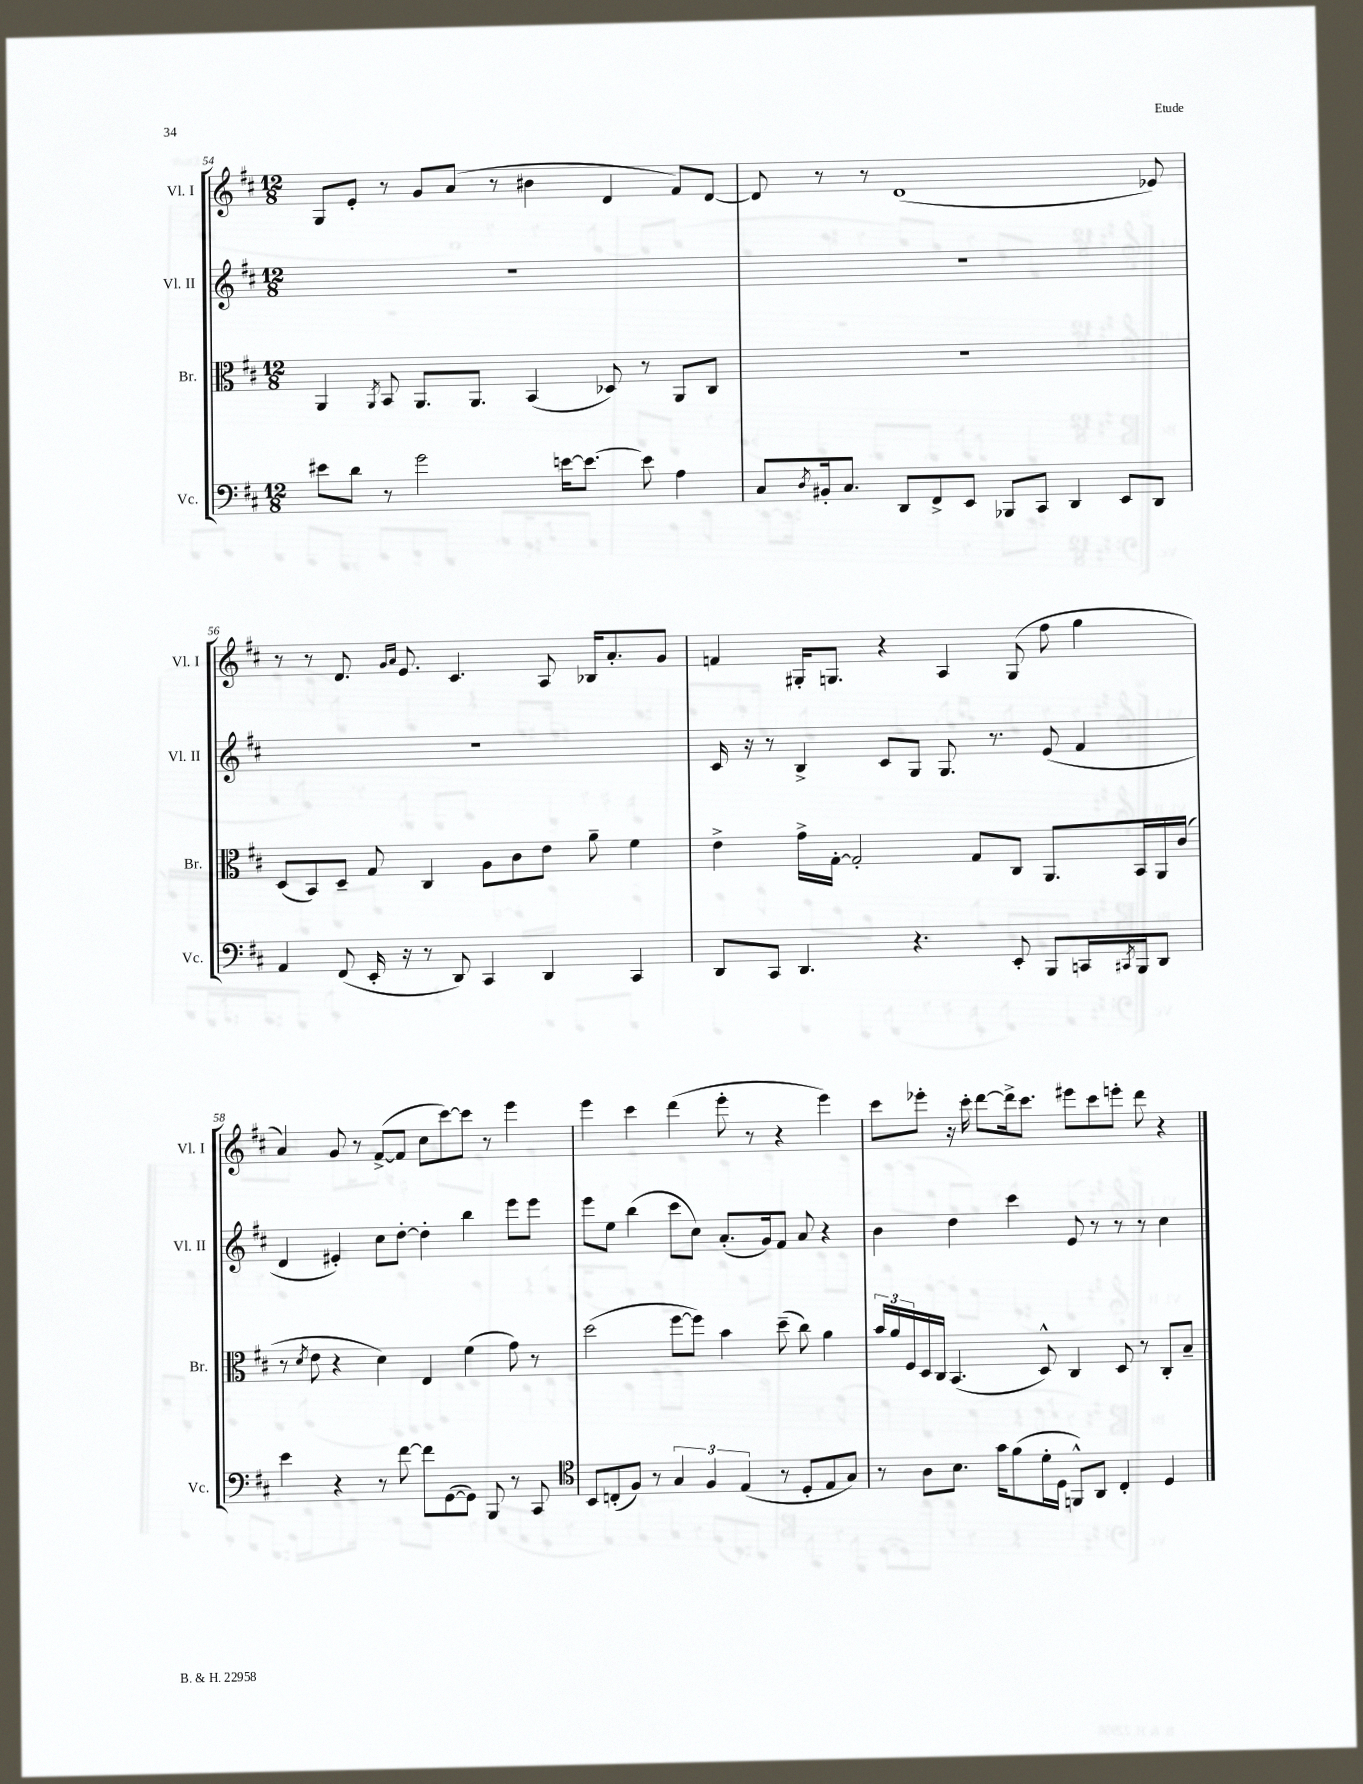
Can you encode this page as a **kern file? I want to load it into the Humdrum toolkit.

**kern	**kern	**kern	**kern
*part4	*part3	*part2	*part1
*staff4	*staff3	*staff2	*staff1
*I"Vc.	*I"Br.	*I"Vl. II	*I"Vl. I
*I'Vc.	*I'Br.	*I'Vl. II	*I'Vl. I
*clefF4	*clefC3	*clefG2	*clefG2
*k[f#c#]	*k[f#c#]	*k[f#c#]	*k[f#c#]
*M12/8	*M12/8	*M12/8	*M12/8
=54	=54	=54	=54
8e#X\L	4AA/	1.r	8G/L
8d\J	.	.	8e'/J
.	8qAA/	.	.
8r	8BB/	.	8r
2g\	8.AA/L	.	8g/L
.	.	.	(8a/J
.	8.AA/J	.	.
.	.	.	8r
.	(4BB/	.	4b#X\
[16en\KL	.	.	.
8.e\J_	.	.	.
.	8D-X/)	.	4d/
8e\]	8r	.	.
4A\	8AA/L	.	8f#/L)
.	8C#/J	.	[8d/J
=55	=55	=55	=55
8C#/L	1.r	1.r	8d/]
8qD/	.	.	.
16BB#X'/k	.	.	8r
8.C#/J	.	.	.
.	.	.	8r
8DD/L	.	.	(1d
8FF#^/	.	.	.
8EE/J	.	.	.
8BBB-X/L	.	.	.
8CC#/J	.	.	.
4DD/	.	.	.
8EE/L	.	.	.
8DD/J	.	.	8e-X/)
!!LO:LB:g=z
=56	=56	=56	=56
4AA/	(8D/L	1.r	8r
.	8BB/)	.	8r
(8FF#/	8D~/J	.	8.d/
16EE'/	8G/	.	.
.	.	.	16qqg/LL
.	.	.	16qqa/JJ
16r	.	.	8.e/
8r	4C#/	.	.
8DD/)	.	.	4.c#/
4CC#/	8A\L	.	.
.	8c#\	.	.
4DD/	8e\J	.	8A/
.	8a~\	.	16B-X/KL
.	.	.	8.a'/
4CC#/	4f#\	.	.
.	.	.	8g/J
=57	=57	=57	=57
8DD/L	4e^\	16c#/	4fn/
.	.	16r	.
8CC#/J	.	8r	.
4.DD/	16g^\LL	4B^/	16G#X'/KL
.	[16G'\JJ	.	8.Gn/J
.	2G'/]	.	.
.	.	8c#/L	4r
4.r	.	8G/J	.
.	.	8.G/	4A/
.	8G/L	.	.
.	.	8.r	.
8EE'/	8C#/J	.	(8G/
8BBB/L	8.AA/L	(8e/	8ff#\
16CCn/L	.	4f#/	4gg\
8qCC#X/	.	.	.
16BBB/J	16BB/L	.	.
8DD/J	16AA/	.	.
.	(16c#/JJ	.	.
!!LO:LB:g=z
=58	=58	=58	=58
4e\	8r	4d/	4a/)
.	8qd/	.	.
.	8e\	.	.
4r	4r	4e#X'/)	8g/
.	.	.	8r
8r	4d\)	8cc#\L	([8f#^/L
[8f#\	.	[8dd'\J	8f#/J]
8f#\L]	4E/	4dd'\]	8cc#\L
([8GG\	.	.	[8ccc#\)
8GG\J])	(4f#\	4bb\	8ccc#\J]
8BBB/	.	.	8r
8r	8g\)	8eee\L	4eee\
8CC#/	8r	8eee\J	.
=59	=59	=59	=59
*clefC4	*	*	*
8BB/L	(2dd\	8eee\L	4eee\
(8Cn'/	.	8ee\J	.
8F#/J)	.	(4bb\	4ccc#\
8r	.	.	.
6G/	[8ff#\L	8ccc#\L	(4ddd\
.	8ff#\J])	8cc#\J)	.
6F#/	.	.	.
.	4b\	(8.a'/L	8eee'\
(6E/	.	.	.
.	.	.	8r
.	.	16g/k)	.
8r	(8dd~\	8f#/J	4r
8D'/L	8cc#\)	8a/	.
8E/	4a\	4r	4eee\)
8G/J)	.	.	.
=60	=60	=60	=60
8r	24b/LL	4b\	8ccc#\L
.	24a/	.	.
.	24F#/	.	.
8A\L	16D/	.	8eee-X'\J
.	16C#/JJ	.	.
8.B\J	(4.BB/	4dd\	16r
.	.	.	16ccc#'\
.	.	.	[8ddd\L
16g\KL	.	.	.
(8f#\	.	4ccc#\	16ddd^\k]
.	.	.	8.ccc#\J
16d'\L	8D^^/)	.	.
16D\JJ	.	.	.
8FFn^^/L)	4C#/	8e/	8eee#X\L
8AA/J	.	8r	8ccc#\
4C#'/	8D/	8r	8eeen'\J
.	8r	8r	8ddd\
4D/	8C#'/L	4cc#\	4r
.	8B~/J	.	.
==	==	==	==
*-	*-	*-	*-
